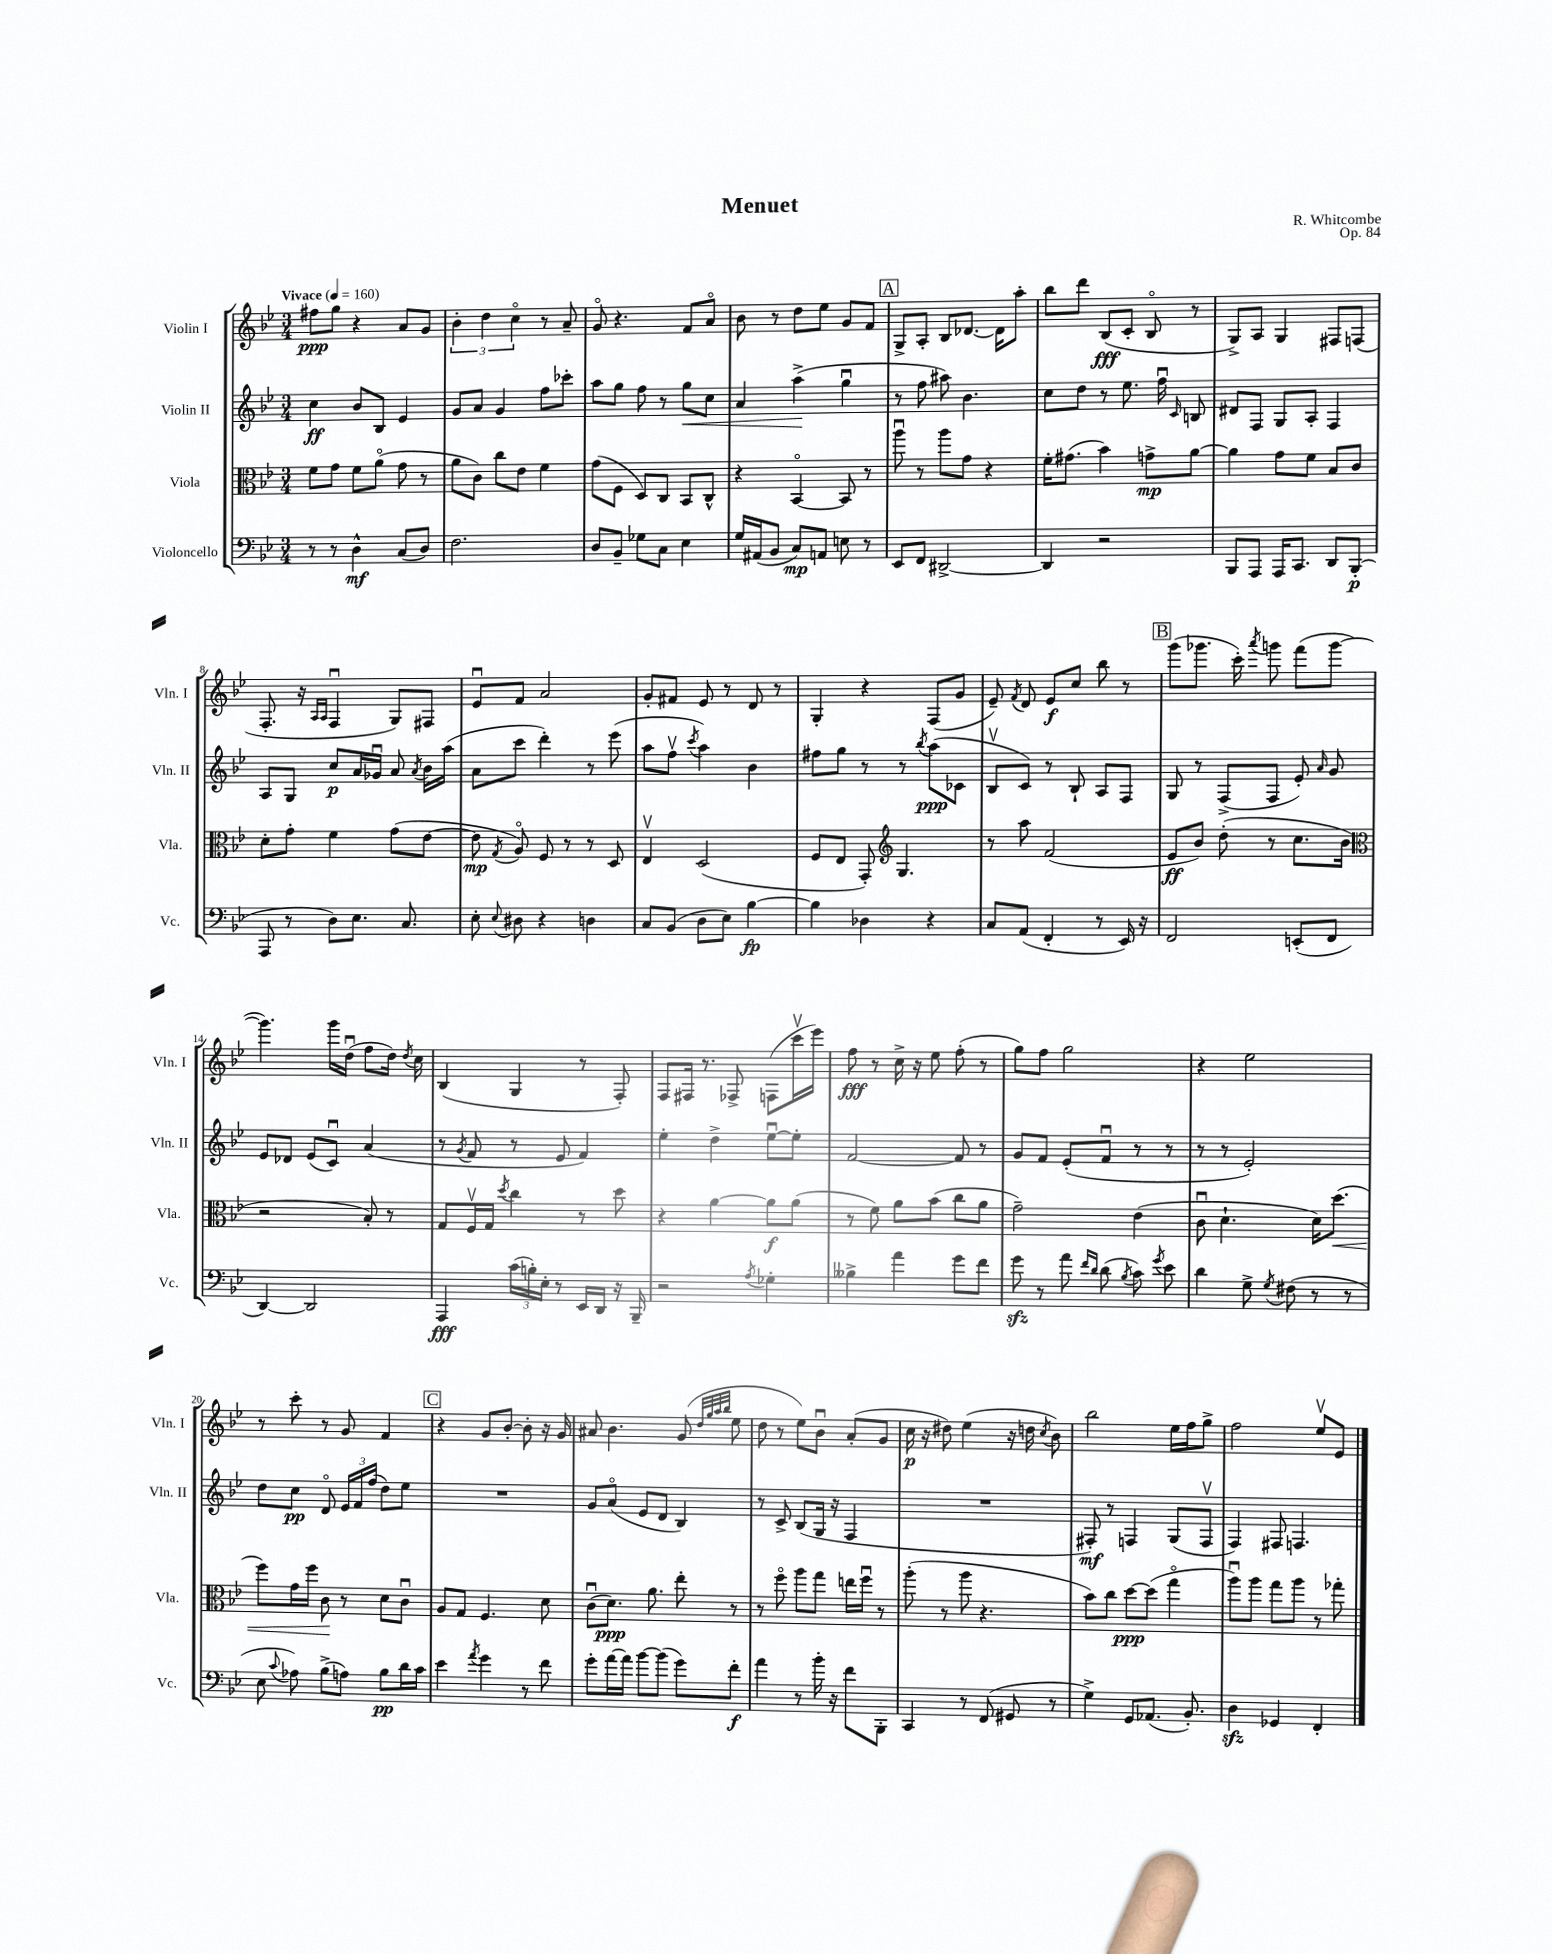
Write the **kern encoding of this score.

**kern	**kern	**kern	**kern
*staff4	*staff3	*staff2	*staff1
*clefF4	*clefC3	*clefG2	*clefG2
*k[b-e-]	*k[b-e-]	*k[b-e-]	*k[b-e-]
*M3/4	*M3/4	*M3/4	*M3/4
*MM160	*MM160	*MM160	*MM160
8r	8f	4cc	8ff#
8r	8g	.	8gg
4D^^	8f	8b-	4r
.	(8ao	8B-	.
(8C	8g	4e-	8a
8D)	8r	.	8g
=	=	=	=
2.F	8a	8g	6b-'
.	8c)	8a	.
.	.	.	6dd
.	8cc	4g	.
.	.	.	6cco
.	8e-	.	.
.	4f	8ff	8r
.	.	8ccc-'	8a~
=	=	=	=
8D	(8g	8aa	8go
8BB-~	8F	8gg	4.r
8G-	8D)	8ff	.
8C	8C	8r	.
4E-	8BB-	8gg	8f
.	8C^^	8cc	8ao
=	=	=	=
16G	4r	4a	8b-
(16AA#	.	.	.
8BB-	.	.	8r
8C)	[4BB-o	(4aa^	8dd
8AA	.	.	8ee-
8E	8BB-]	4ggu	8g
8r	8r	.	8f
=	=	=	=
8EE-	8aau	8r	8G^
8FF	8r	8ff	8A'
[2DD#^	8aa	8aa#)	8B-
.	8g	4.b-	[8.d-
.	4r	.	.
.	.	.	16d-]
.	.	.	8aa'
=	=	=	=
4DD#]	16f'	8cc	8bb-
.	(8.g#	.	.
.	.	8dd	8ddd
2r	4b-)	8r	(8B-
.	.	8.ee-	8c'
.	8g^	.	8B-o
.	.	16ffu	.
.	.	16qqc	.
.	[8a	8B	8r
=	=	=	=
8BBB-	4a]	8d#	8G^)
8AAA	.	8F	8A
16AAA	8g	8G	4G
8.CC	.	.	.
.	8f	8A'	.
8DD	8B-	4F	8F#
(8BBB-'	8c	.	(8F
=	=	=	=
8AAA	8d'	8A	8.F'
8r	8g'	8G	.
.	.	.	16r
.	.	.	16qqA
.	.	.	16qqA
8D)	4f	8cc	4Fu
8.E-	.	16a	.
.	.	16g-u	.
.	(8g	8a	8G)
8.C	.	.	.
.	.	8qa	.
.	[8e-	16b-	8F#
.	.	(16aa	.
=	=	=	=
8E-'	8e-]	8a	8e-u
8qqE-	8qG	.	.
8D#	8Ao)	8ccc	8f
4r	8F	4ddd')	2a
.	8r	.	.
4D	8r	8r	.
.	8D	(8eee-	.
=	=	=	=
8C	4E-v	8aa	8g'
(8BB-	.	8ffv	8f#
.	.	8qccc	.
8D	(2D	4aa)	8e-
8E-)	.	.	8r
[4B-	.	4b-	8d
.	.	.	8r
=	=	=	=
4B-]	8F	8ff#	4G'
.	8E-	8gg	.
4D-	8GG')	8r	4r
*	*clefG2	*	*
.	4.G	8r	.
.	.	8qbb-	.
4r	.	(8aa	(8F
.	.	8c-	8g
=	=	=	=
8C	8r	8B-v	8e-~)
.	.	.	8qf
(8AA	8aa	8c)	8d
4FF'	(2f	8r	8e-
.	.	8B-`	8cc
8r	.	8A	8bb-
16EE-)	.	8F	8r
16r	.	.	.
=	=	=	=
2FF	8e-	8G	(8ggg
.	8b-)	8r	8.ggg-
.	(8dd'	(8F^	.
.	.	.	16ccc')
.	.	.	8qaaa
.	8r	8F	8ggg
(8EE'	8.cc	8e-')	(8fff
.	.	16qqa	.
8FF	.	8g	[8ggg
.	16b-	.	.
=	=	=	=
*	*clefC3	*	*
[4DD)	2r	8e-	4.ggg])
.	.	8d-	.
2DD]	.	(8e-	.
.	.	8cu)	16ggg
.	.	.	(16ddu
.	8B-')	(4a	8ff
.	8r	.	16dd)
.	.	.	8qdd
.	.	.	16cc
=	=	=	=
4AAA	8G	8r	(4B-
.	.	8qg	.
.	16Fv	8f	.
.	16G	.	.
.	8qdd	.	.
(24c	4cc	8r	4G
24B')	.	.	.
24E-'	.	.	.
8r	.	8e-	.
16EE-	8r	4f)	8r
16DD	.	.	.
16r	8dd	.	8F')
16BBB-~	.	.	.
=	=	=	=
2r	4r	4ee-'	8F
.	.	.	16F#
.	.	.	8.r
.	[4a	4dd^	.
.	.	.	8F-^
8qA	.	.	.
4G-'	8a]	[8ee-u	(8F
.	(8a	8ee-']	16cccv
.	.	.	16eee-)
=	=	=	=
4B--^	8r	[2f	8ff
.	8f)	.	8r
4a	8a	.	16cc^
.	.	.	16r
.	(8b-	.	8ee-
8g	8cc	8f]	(8ff'
8f	8a	8r	8r
=	=	=	=
8g	2g~)	8g	8gg)
8r	.	8f	8ff
8a	.	(8e-'	2gg
16qqf	.	.	.
16qqd	.	.	.
(8d	.	8fu	.
8qB-	.	.	.
8c)	(4e-	8r	.
8qg	.	.	.
8e-	.	8r	.
=	=	=	=
4d	8cu	8r	4r
.	4.d`	8r	.
8G^	.	2e-')	2ee-
8qG	.	.	.
(8F#	.	.	.
8r	16d)	.	.
.	(8.dd	.	.
8r	.	.	.
=	=	=	=
8E-	8ff)	8dd	8r
8qqc	.	.	.
8A-)	16g	8cc	8ccc'
.	16ff	.	.
(8B-^	8c	8do	8r
8A)	8r	24e-	8g
.	.	24f	.
.	.	(24ff	.
8B-	8d	8dd)	4f
16d	8cu	8ee-	.
16c	.	.	.
=	=	=	=
4e-	8A	2.r	4r
.	8G	.	.
8qa	.	.	.
4g	4.F	.	8g
.	.	.	[8b-'
8r	.	.	8b-']
8f	8d	.	16r
.	.	.	16g
=	=	=	=
8g'	(8cu	8g	8a#
[16a	8.d)	(8ao	4.b-
16a]	.	.	.
[8b-	.	8e-	.
.	8.a	.	.
(8b-]	.	8d	.
8g)	8ee-'	4B-)	(8g
.	.	.	32qqdd
.	.	.	32qqgg
.	.	.	32qqaa
.	.	.	32qqbb-
8f'	8r	.	8ee-
=	=	=	=
4a	8r	8r	8dd
.	8ffo	8c^	8r
8r	8aa	(8B-	8ee-)
16b-'	8gg	16G	8b-u
16r	.	16r	.
8f	16ee	4F	(8a'
.	16ffu	.	.
8BBB-'	8r	.	8g
=	=	=	=
4CC	(8aa'	2.r	16cc
.	.	.	16r
.	8r	.	8dd#)
8r	8aa	.	(4ee-
(8FF	4.r	.	.
8GG#	.	.	16r
.	.	.	16dd
.	.	.	8qcc
8r	.	.	8b-)
=	=	=	=
4G^)	8b-)	8F#')	2bb-
.	8cc	8r	.
8GG	[8dd	4F	.
(8.AA-	(8dd]	.	.
.	4ggo	(8G	16ee-
8.BB-')	.	.	16ff
.	.	8Fv	8gg^
=	=	=	=
4D	8aau)	4F)	2ff
.	8aa	.	.
4GG-	8gg	8F#	.
.	8aa	4.F	.
4FF'	8r	.	8ee-v
.	8gg-'	.	8e-
==	==	==	==
*-	*-	*-	*-
